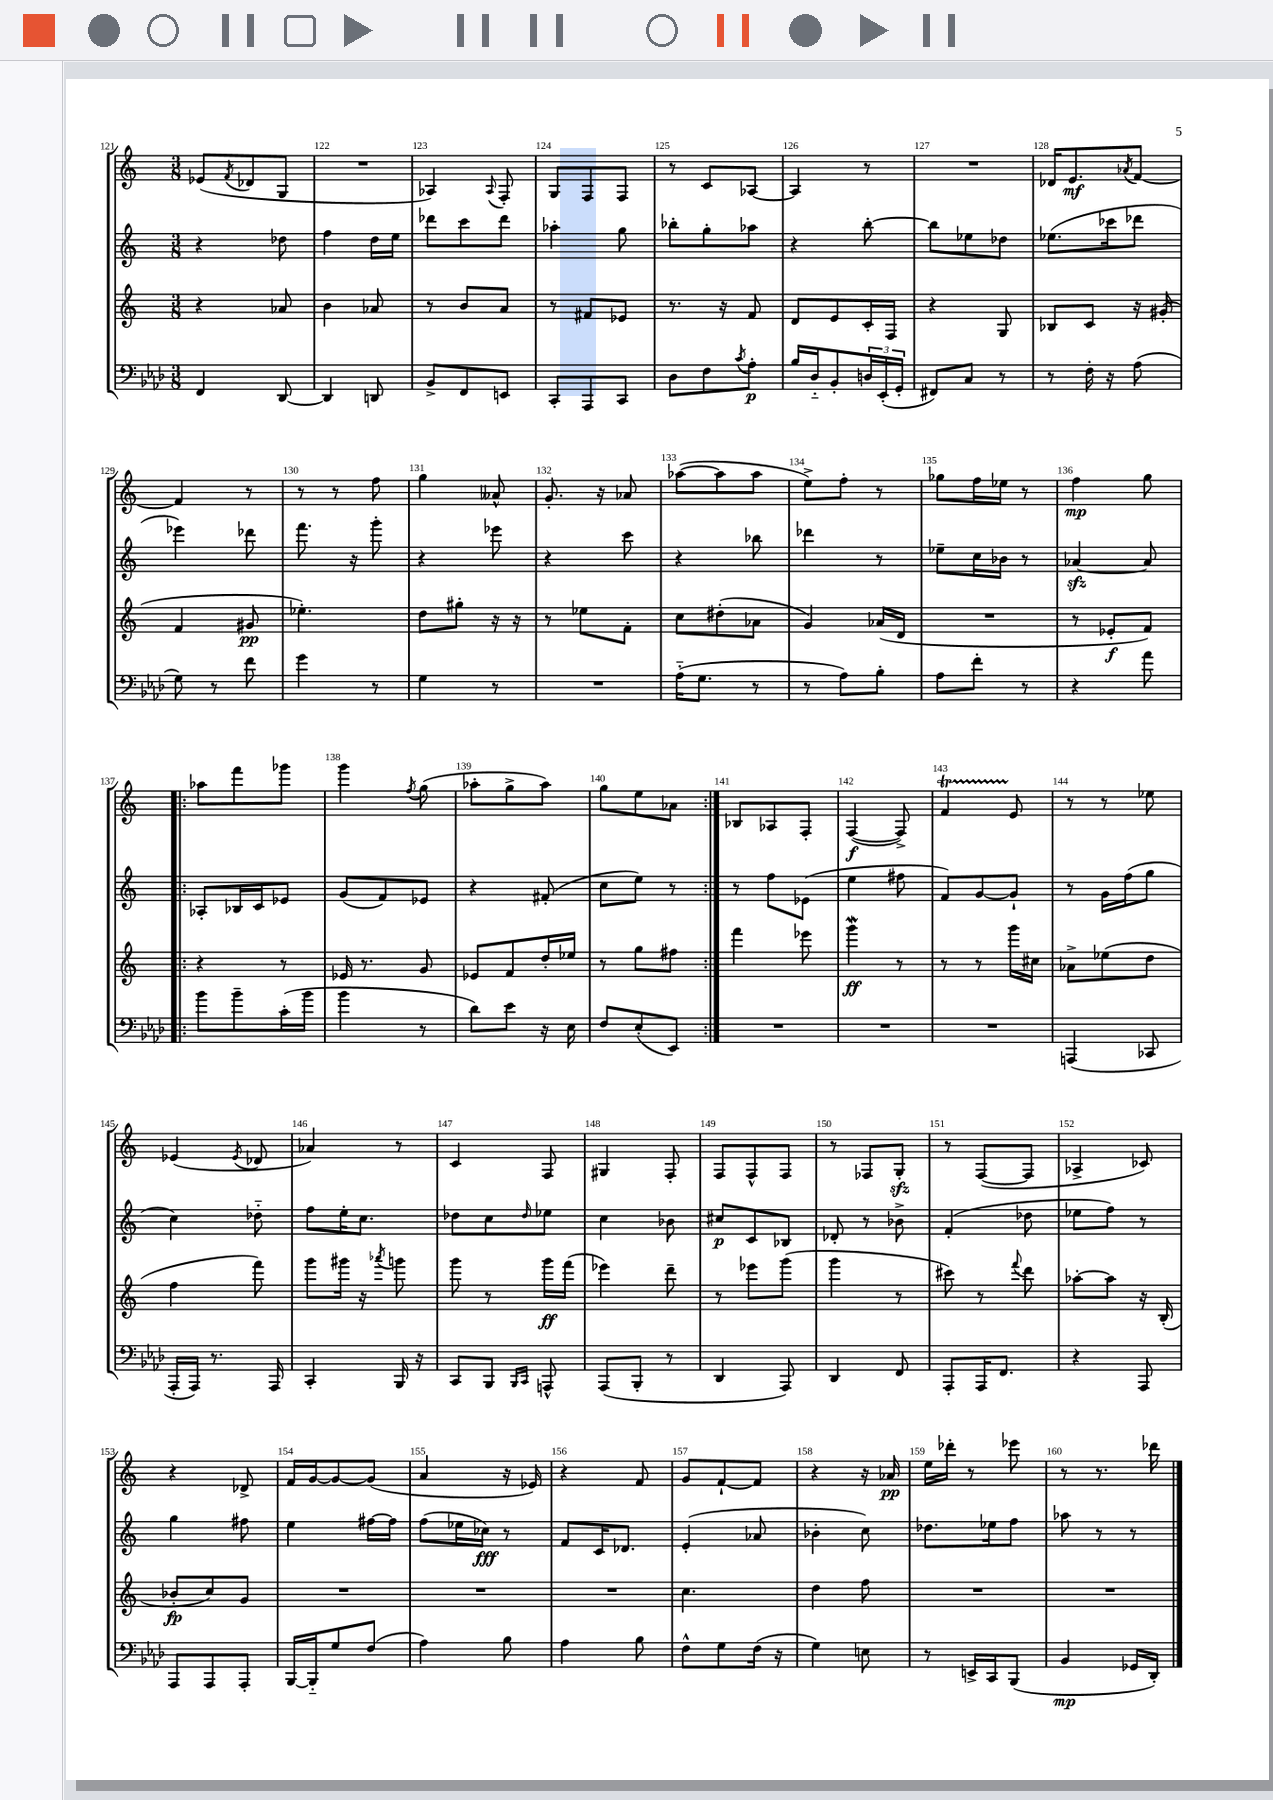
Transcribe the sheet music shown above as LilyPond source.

<<
\new StaffGroup <<
\new Staff = "s0" {
    \clef treble \key c \major \numericTimeSignature \time 3/8
    ees'8( \acciaccatura { f'8 } des'8 g8 |
    R4. |
    aes4) \appoggiatura { aes8 } f8-. |
    g8 f8 f8 |
    r8 c'8 aes8~ |
    aes4 r8 |
    R4. |
    des'16 e'8.\mf \acciaccatura { aes'8 } f'8~ |
    f'4 r8 |
    r8 r8 f''8 |
    g''4 aeses'8-^ |
    g'8.-. r16 aes'8 |
    aes''8~( aes''8 aes''8 |
    e''8->) f''8-. r8 |
    ges''8 f''16 ees''16 r8 |
    f''4\mp g''8 |
    \repeat volta 2 { aes''8 f'''8 ges'''8 |
    g'''4 \acciaccatura { f''8 } g''8( |
    aes''8-. g''8-> aes''8) |
    g''8 e''8 aes'8 | }
    bes8 aes8 f8-. |
    f4~\f( f8->) |
    f'4\startTrillSpan e'8\stopTrillSpan |
    r8 r8 ees''8 |
    ees'4( \acciaccatura { ees'8 } des'8 |
    aes'4) r8 |
    c'4 f8 |
    gis4 f8-. |
    f8 f8-^ f8 |
    r8 fes8 g8-.\sfz |
    r8 f8~( f8 |
    aes4-> ces'8) |
    r4 des'8-> |
    f'16 g'16~ g'8~ g'8( |
    a'4 r16 ees'16) |
    r4 f'8 |
    g'8 f'8~-! f'8 |
    r4 r16 aes'16\pp |
    e''16 des'''16-. r8 ees'''8 |
    r8 r8. des'''16 \bar "|." |
}
\new Staff = "s1" {
    \clef treble \key c \major \numericTimeSignature \time 3/8
    r4 des''8 |
    f''4 d''16 e''16 |
    des'''8 c'''8 des'''8 |
    aes''4-. g''8 |
    bes''8-. g''8-. aes''8 |
    r4 b''8~-. |
    b''8 ees''8 des''8 |
    ees''8.( ces'''16 des'''8 |
    ees'''4) des'''8 |
    f'''8. r16 g'''8-. |
    r4 ees'''8 |
    r4 c'''8 |
    r4 bes''8 |
    des'''4 r8 |
    ees''8-- c''16 bes'16 r8 |
    aes'4~\sfz aes'8 |
    \repeat volta 2 { aes8-. bes16 c'16 ees'8 |
    g'8( f'8) ees'8 |
    r4 fis'8-.( |
    c''8 e''8) r8 | }
    r8 f''8 ees'8( |
    e''4 fis''8 |
    f'8) g'8~ g'8-! |
    r8 g'16 f''16( g''8 |
    c''4) des''8-_ |
    f''8 e''16-. c''8. |
    des''8 c''8 \grace { des''16 } ees''8 |
    c''4 bes'8 |
    cis''8\p c'8 bes8 |
    des'8-. r8 bes'8-> |
    f'4-.( des''8 |
    ees''8 f''8) r8 |
    g''4 fis''8 |
    e''4 fis''16~ fis''16 |
    f''8( ees''16 ces''16\fff) r8 |
    f'8 c'16 des'8. |
    e'4-.( aes'8 |
    bes'4-. c''8) |
    des''8. ees''16 f''8 |
    aes''8 r8 r8 \bar "|." |
}
\new Staff = "s2" {
    \clef treble \key c \major \numericTimeSignature \time 3/8
    r4 aes'8 |
    b'4 aes'8 |
    r8 b'8 a'8 |
    r8 fis'8 ees'8 |
    r8. r16 f'8 |
    d'8 e'8 c'16-. f16 |
    r4 g8 |
    bes8 c'8 r16 gis'16-.( |
    f'4 gis'8\pp |
    ees''4.-.) |
    d''8 gis''8-. r16 r16 |
    r8 ees''8 f'8-. |
    c''8 dis''8-.( aes'8 |
    g'4) aes'16( d'16 |
    R4. |
    r8 ees'8-.\f f'8) |
    \repeat volta 2 { r4 r8 |
    ees'16 r8. g'8 |
    ees'8 f'8 d''16-. ees''16 |
    r8 g''8 fis''8 | }
    f'''4 ees'''8 |
    g'''4\mordent\ff r8 |
    r8 r8 g'''16 cis''16 |
    aes'8-> ees''8( d''8 |
    f''4 f'''8) |
    g'''8 gis'''16 r16 \acciaccatura { aes'''8 } g'''8 |
    g'''8 r8 g'''16\ff f'''16( |
    ees'''4) d'''8-- |
    r8 ees'''8 g'''8( |
    g'''4 r8 |
    cis'''8) r8 \appoggiatura { f'''8 } d'''8 |
    aes''8~-. aes''8 r16 b16-.( |
    bes'8-.\fp c''8) g'8 |
    R4. |
    R4. |
    R4. |
    c''4. |
    d''4 f''8 |
    R4. |
    R4. \bar "|." |
}
\new Staff = "s3" {
    \clef bass \key aes \major \numericTimeSignature \time 3/8
    f,4 des,8~ |
    des,4 d,8 |
    bes,8-> f,8 e,8 |
    c,8-. aes,,8 c,8 |
    des8 f8 \acciaccatura { c'8 } aes8-.\p |
    bes16 des16-_ bes,8-. \tuplet 3/2 { d16 ees,16-.( g,16-. } |
    fis,8) c8 r8 |
    r8 f16-. r16 aes8( |
    g8) r8 f'8 |
    g'4 r8 |
    g4 r8 |
    R4. |
    aes16-_( g8. r8 |
    r8 aes8) bes8-. |
    aes8 f'8-. r8 |
    r4 aes'8 |
    \repeat volta 2 { bes'8 bes'8-- c'16-.( bes'16 |
    bes'4 r8 |
    des'8) ees'8 r16 ees16 |
    f8 ees8-.( ees,8) | }
    R4. |
    R4. |
    R4. |
    a,,4( ces,8 |
    aes,,16-. aes,,16) r8. aes,,16 |
    c,4-. bes,,16 r16 |
    c,8 bes,,8 \grace { bes,,16 c,16 } a,,8-^ |
    aes,,8( bes,,8-. r8 |
    des,4 aes,,8) |
    des,4 f,8 |
    aes,,8-. aes,,16 f,8. |
    r4 aes,,8 |
    aes,,8 aes,,8 aes,,8-. |
    bes,,16~ bes,,16-_ g8 f8( |
    aes4) bes8 |
    aes4 bes8 |
    f8-^ g8 f16( r16 |
    g4) e8 |
    r8 e,16-> c,16 bes,,8( |
    bes,4\mp ges,16 des,16-.) \bar "|." |
}
>>
>>
\layout { \context { \Score currentBarNumber = #121 \override BarNumber.break-visibility = ##(#f #t #t) barNumberVisibility = #all-bar-numbers-visible } }
